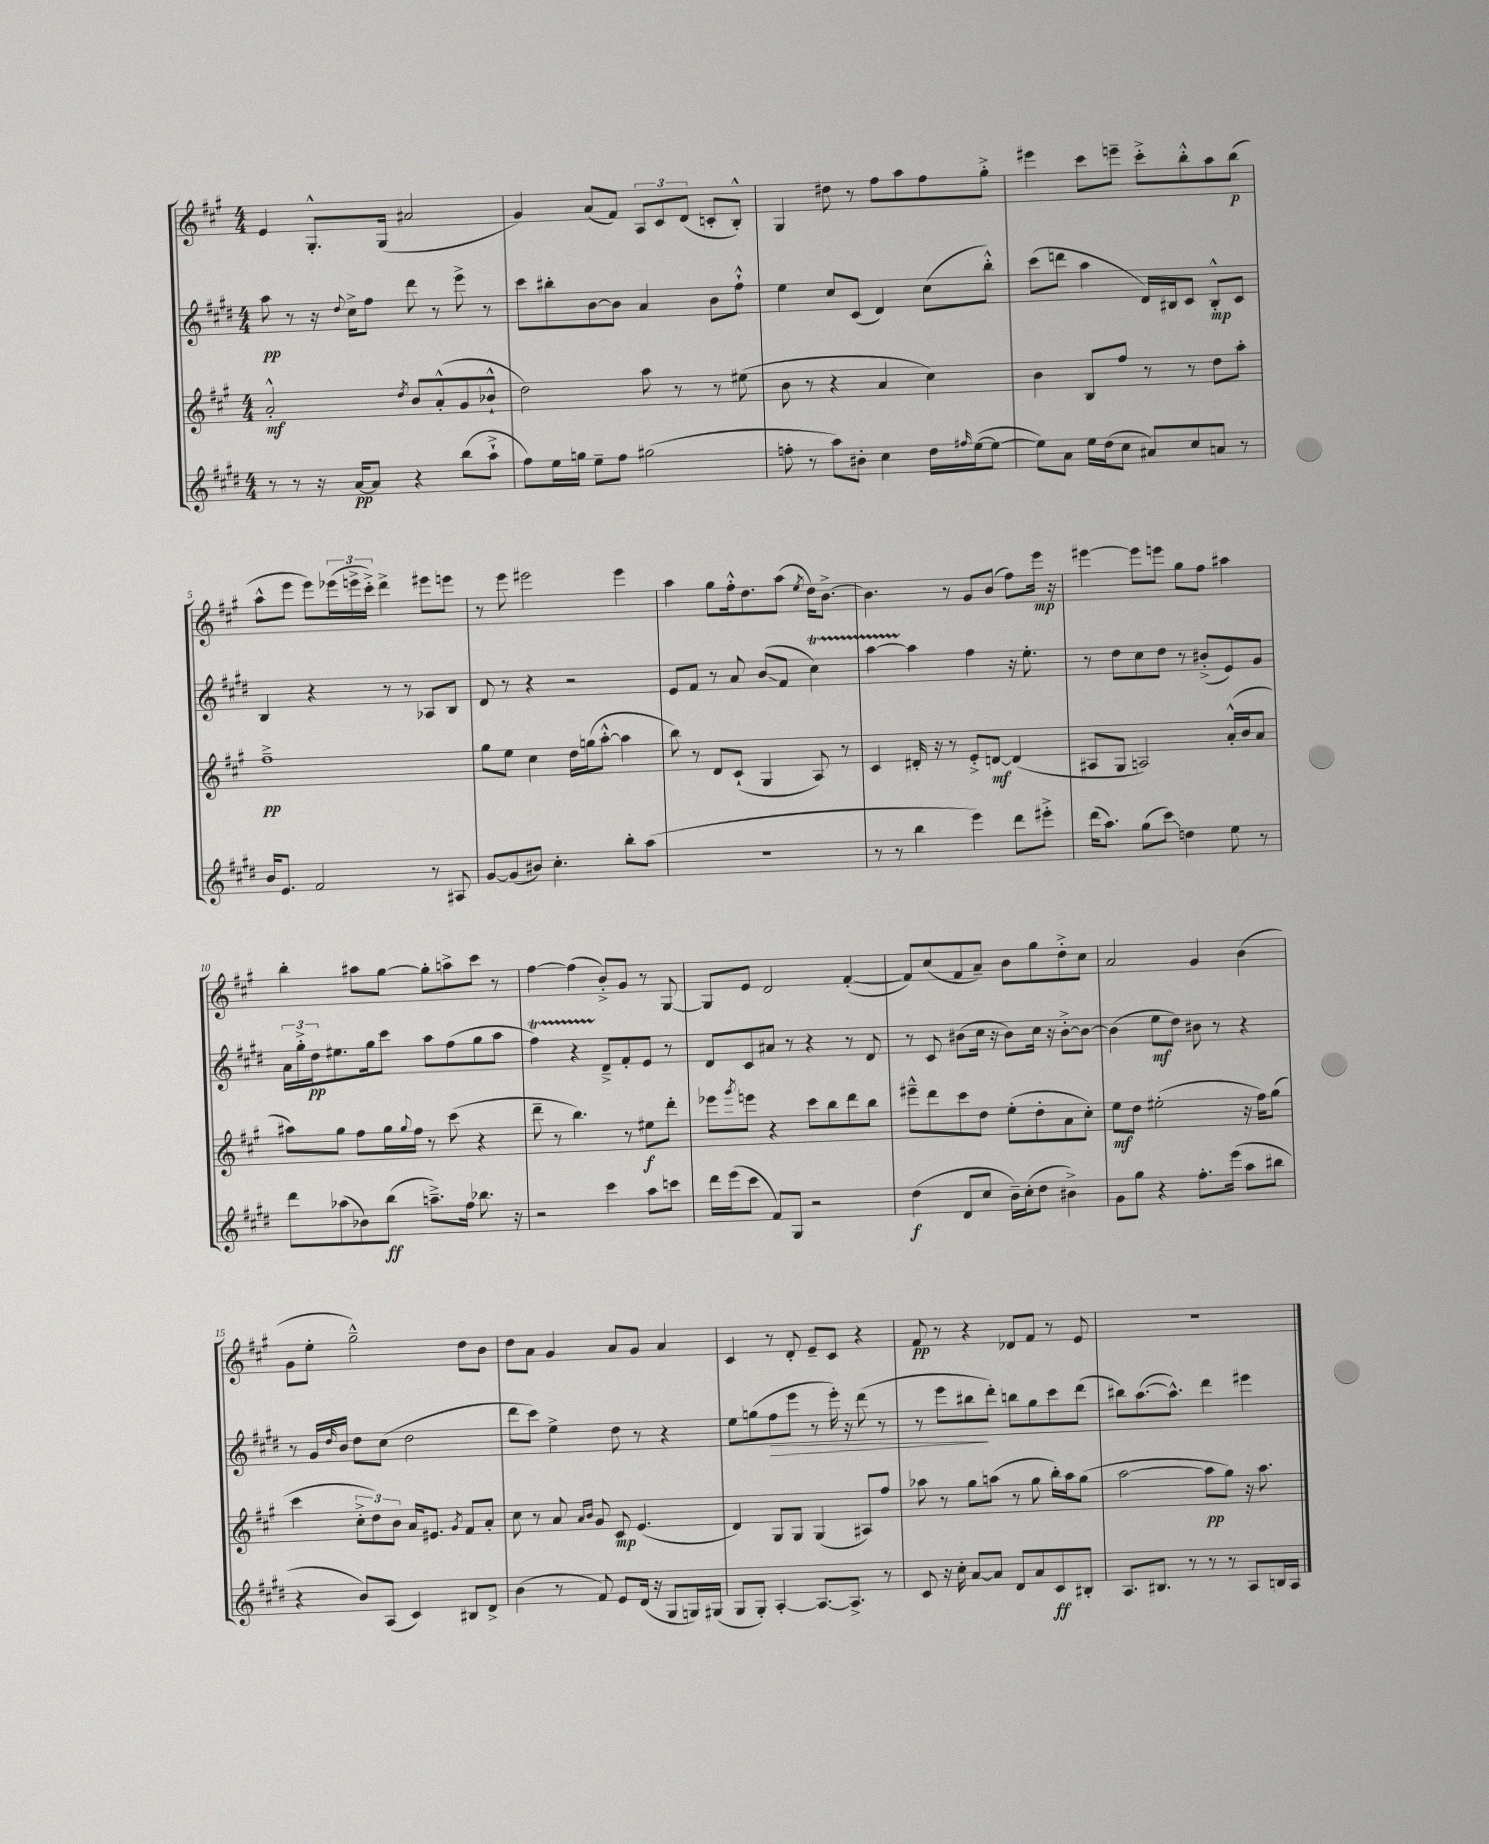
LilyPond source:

<<
\new StaffGroup <<
\new Staff = "s0" {
    \clef treble \key a \major \numericTimeSignature \time 4/4
    e'4 gis8.-.-^ gis16( ais'2 |
    gis'4) a'8( fis'8) \tuplet 3/2 { a8 cis'8 d'8( } c'8-. b8-.-^) |
    gis4 dis''8 r8 fis''8 a''8 fis''8 gis''8-.-> |
    eis'''4 cis'''8 e'''8-- cis'''8-.-> b''8-.-^ a''8 b''8\p( |
    a''8-^ e'''8 e'''8) \tuplet 3/2 { ees'''16( e'''16-> cis'''16-.->) } d'''4-> eis'''8 e'''8 |
    r8 e'''8 eis'''2 eis'''4 |
    a''4 gis''8 fis''16-.-^ d''8. a''8( \acciaccatura { e''8 } d''16) b'8.~-> |
    b'4. r8 gis'8 b'8( fis''8) e'''16\mp r16 |
    eis'''4~ eis'''8 e'''8 gis''8 fis''8 ais''4 |
    b''4-. ais''8 gis''8~ gis''8-. a''8-> cis'''8 r8 |
    fis''4~ fis''4( b'8-.->) gis'8 r8 gis8~ |
    gis8 e'8 d'2 fis'4~-.( |
    fis'8) cis''8( fis'8 a'8--) b'8 gis''8 d''8-.-> cis''8 |
    a'2 gis'4 b'4( |
    gis'8 e''8-. gis''2---^) d''8 b'8 |
    d''8 a'8 gis'4 a'8 gis'8 a'4 |
    cis'4 r8 d'8-. e'8-- cis'8 r4 |
    fis'8\pp r8 r4 des'8 fis'8 r8 e'8 |
    R1 \bar "|." |
}
\new Staff = "s1" {
    \clef treble \key e \major \numericTimeSignature \time 4/4
    a''8\pp r8 r16 \appoggiatura { dis''8 } cis''16-> fis''8 dis'''8 r8 e'''8-> r8 |
    cis'''8 bis''8-. b'8~ b'8 a'4 b'8 fis''8-!-^ |
    e''4 cis''8 cis'8( dis'4) cis''8( b''8-.-^) |
    cis'''8( d'''8 a''4 dis'16) bis16 cis'8 bis8-.-^\mp cis'8 |
    b4 r4 r8 r8 aes8 b8 |
    dis'8 r8 r4 r2 |
    e'8 fis'8 r8 a'8 b'8\glissando( fis'8 cis''4\startTrillSpan) |
    a''4~ a''4\stopTrillSpan fis''4 r16 e''8.-. |
    r8 dis''8 cis''8 dis''8 r8 bis'8-.->( e'8) gis'8 |
    \tuplet 3/2 { a'16 gis''16-.-> dis''16\pp } eis''8. gis''16 cis'''8 a''8 fis''8( gis''8 a''8 |
    fis''4\startTrillSpan) r4 dis'8--->\stopTrillSpan fis'8-. e'8 r8 |
    dis'8 cis'8 ais'8 r8 r4 r8 dis'8 |
    r8 cis'8 bis'8( cis''16 r16 bis'8) cis''16 r16 bis'8~-.-> bis'8~ |
    bis'4( e''8\mf dis''8) bis'8 r8 r4 |
    r8 gis'16 \grace { dis''16 } b'16 dis''8 cis''8( dis''2 |
    dis'''8 cis'''8) e''4-> dis''8 r8 r4 |
    e''8 g''8( fis''8\> e'''8 r8 e'''16-.) r16 dis'''8( r8 |
    r8 e'''8 bis''8\! dis'''8-.) b''8 gis''8 cis'''8 dis'''8( |
    bis''8) a''8.~( a''8.-^) dis'''4 eis'''4 \bar "|." |
}
\new Staff = "s2" {
    \clef treble \key a \major \numericTimeSignature \time 4/4
    a'2-.-^\mf \acciaccatura { d''8 } b'8 a'8-.-^( gis'8 bes'8-!-^ |
    d''2) a''8 r8 r8 eis''8( |
    b'8 r8 r4 a'4 cis''4) |
    b'4 b8 fis''8 r8 r8 d''8 a''8-. |
    fis''1--->\pp |
    gis''8 e''8 cis''4 d''16 g''16( a''8~-.-^ a''4 |
    b''8) r8 d'8 cis'8-!( gis4 a8) r8 |
    cis'4 dis'16-. r16 r8 e'8-.-> d'8~\mf d'4( |
    ais8 gis8 a2) a'16-.-^( b'16 a'8 |
    ais''8) gis''8 fis''8 gis''16 \appoggiatura { gis''8 } fis''16 r8 cis'''8( r4 |
    d'''8-- r8 b''4.) r8 eis''8\f d'''8-. |
    ees'''8 \acciaccatura { gis'''8 } e'''8 r4 cis'''8 b''8 d'''8 b''8 |
    eis'''8---^ d'''8 cis'''8 d''8 e''8-.( d''8-. a'8 cis''8-.) |
    e''8\mf d''8 eis''2-.( r16 fis''16) gis''8( |
    cis'''4 \tuplet 3/2 { cis''8-.-> d''8) b'8 } a'16 eis'8. \acciaccatura { gis'8 } fis'8 a'8-. |
    cis''8 r8 a'8 \grace { a'16 b'16 } gis'8 cis'8\mp e'4.( |
    d'4) gis8 gis8 gis4( ais8) fis''8 |
    aes''8 r8 gis''8 a''8( r8 gis''8 b''16-.) a''16 gis''8( |
    a''2~ a''8\pp gis''8) r16 a''8. \bar "|." |
}
\new Staff = "s3" {
    \clef treble \key e \major \numericTimeSignature \time 4/4
    r8 r8 r16 a'16~\pp a'8 r4 b''8( a''8-!-> |
    fis''8) e''16 g''16 e''8-- fis''8 gis''2( |
    f''8-. r8 a''8) bis'8-. cis''4 dis''16 \grace { fis''16 } e''16~( e''8~ |
    e''8) a'8 e''16 dis''16( cis''8 ais'8) cis''8 a'8 r8 |
    b'16 e'8. fis'2 r8 ais8 |
    gis'8~ gis'8( bis'8) cis''4.-. b''8-. a''8( |
    R1 |
    r8 r8 b''4 e'''4) dis'''8 eis'''8-.-> |
    dis'''16( a''8.) gis''8( cis'''8\glissando) d''4 e''8 r8 |
    dis'''8 aes''8( bes'8) b''8\ff( a''8.--->) fis''16 bes''8. r16 |
    r2 cis'''4 a''8 c'''8 |
    dis'''16 e'''16( cis'''8 fis'8) gis8 r2 |
    dis''4\f( dis'8 cis''8 b'16--) cis''16-.( dis''8 bis'4->) |
    gis'8 gis''8 r4 fis''8.-. e'''16( a''8 bis''8 |
    r4 b'8) a8( cis'4) bis8 dis'8-> |
    b'4( r8 fis'8) e'8 dis'16( r16 gis8 g16) gis16( |
    gis8 gis8-.) a4~-. a8.~ a8.-> r8 |
    cis'8 r16 cis''16-. a'8~ a'8 dis'8 a'8 cis'8\ff bis8-. |
    a8. bis8. r8 r8 r8 a8 b16 a16 \bar "|." |
}
>>
>>
